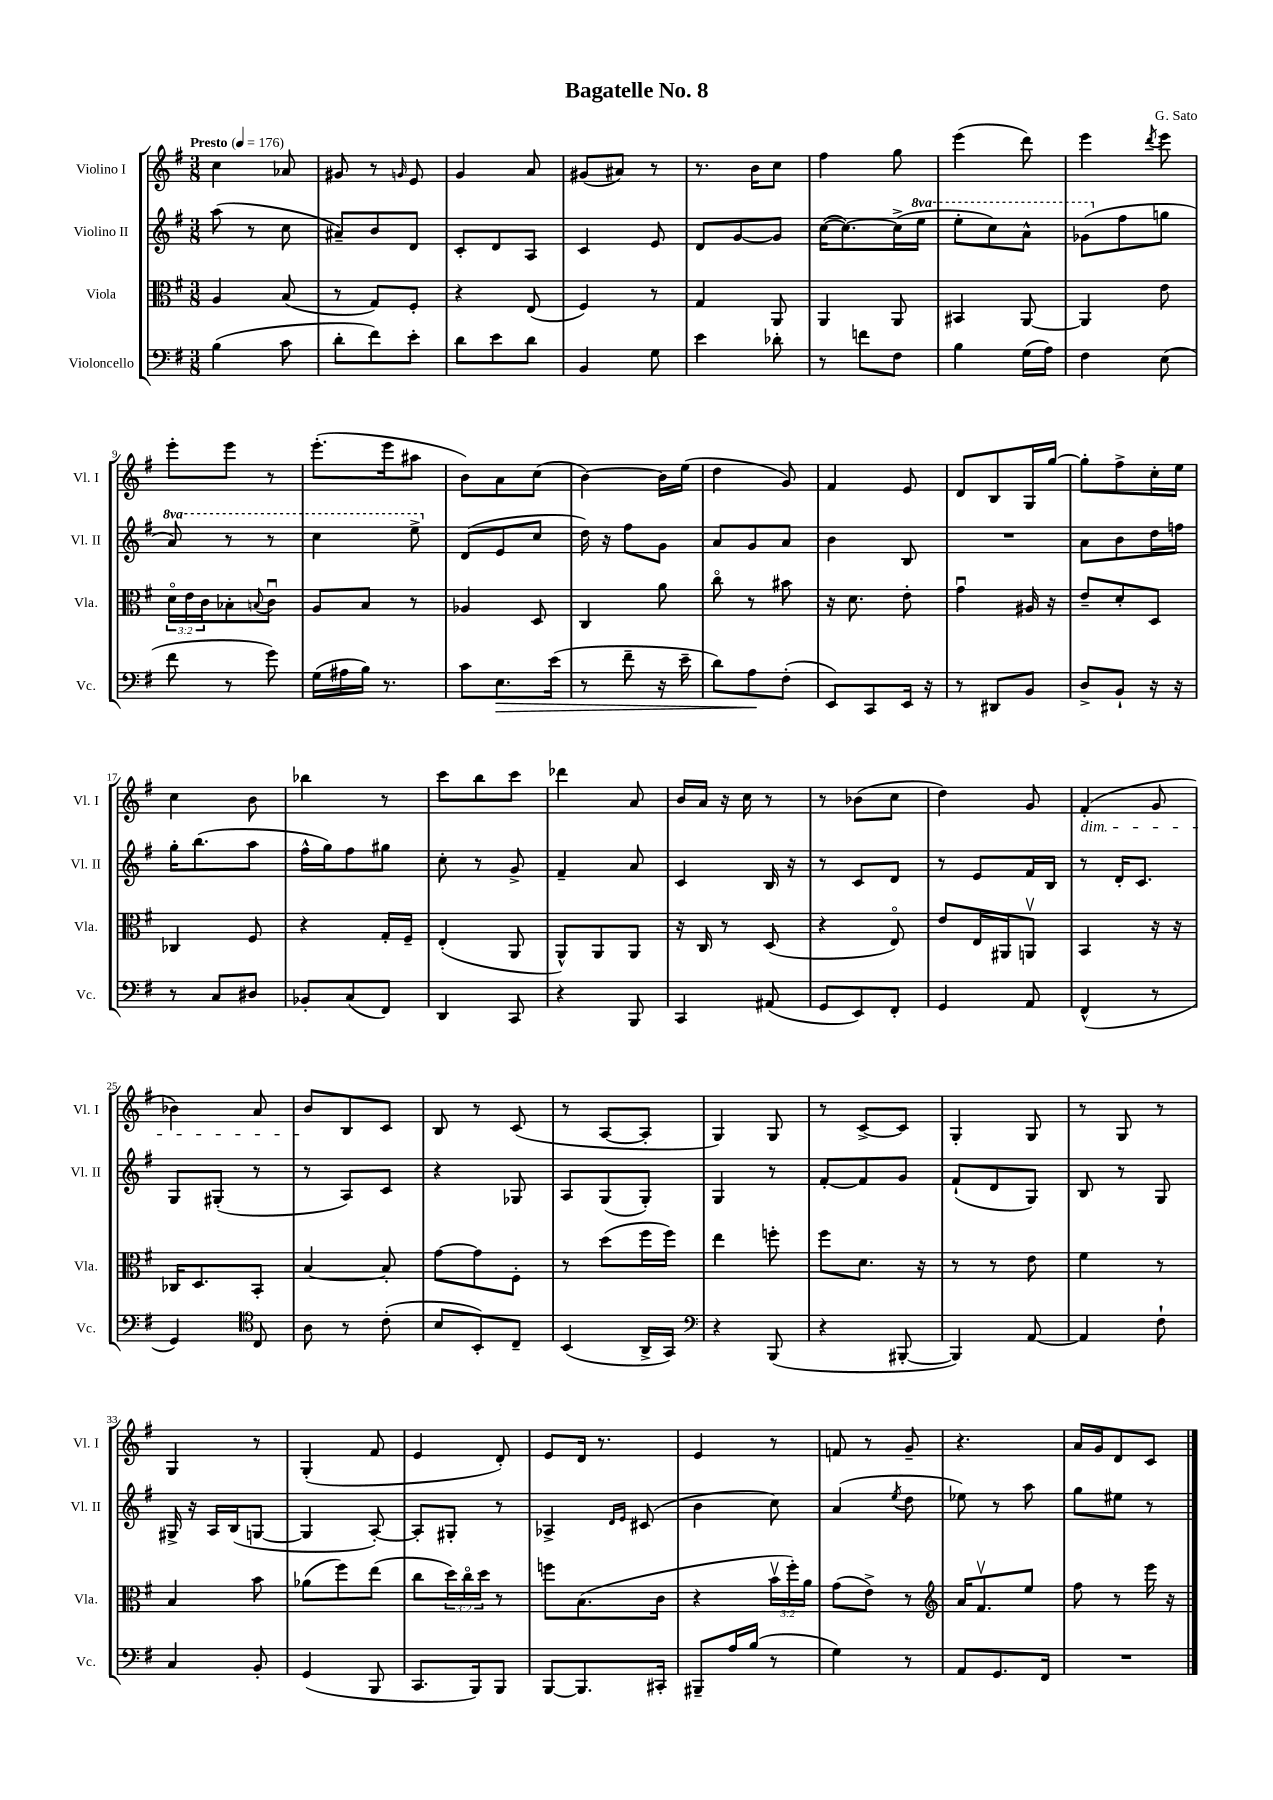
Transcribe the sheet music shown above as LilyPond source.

\header { title = "Bagatelle No. 8" composer = "G. Sato" }
<<
\new StaffGroup <<
\new Staff = "s0" \with { instrumentName = "Violino I" shortInstrumentName = "Vl. I" } {
    \clef treble \key g \major \numericTimeSignature \time 3/8 \tempo "Presto" 4 = 176
    c''4 aes'8 |
    gis'8 r8 \grace { g'16 } e'8 |
    g'4 a'8 |
    gis'8( ais'8) r8 |
    r8. b'16 c''8 |
    fis''4 g''8 |
    e'''4( d'''8) |
    e'''4 \acciaccatura { d'''8 } e'''8 |
    e'''8-. e'''8 r8 |
    e'''8.-.( e'''16 ais''8 |
    b'8) a'8 c''8( |
    b'4~) b'16 e''16( |
    d''4 g'8) |
    fis'4 e'8 |
    d'8 b8 g16 g''16~ |
    g''8-. fis''8-> c''16-. e''16 |
    c''4 b'8 |
    bes''4 r8 |
    c'''8 b''8 c'''8 |
    des'''4 a'8 |
    b'16 a'16 r16 c''16 r8 |
    r8 bes'8( c''8 |
    d''4) g'8 |
    fis'4-.\dim( g'8 |
    bes'4) a'8 |
    b'8\! b8 c'8 |
    b8 r8 c'8( |
    r8 a8~ a8-. |
    g4) g8 |
    r8 c'8~-> c'8 |
    g4-. g8 |
    r8 g8 r8 |
    g4 r8 |
    g4-.( fis'8 |
    e'4 d'8-.) |
    e'8 d'16 r8. |
    e'4 r8 |
    f'8 r8 g'8-- |
    r4. |
    a'16 g'16 d'8 c'8 \bar "|." |
}
\new Staff = "s1" \with { instrumentName = "Violino II" shortInstrumentName = "Vl. II" } {
    \clef treble \key g \major \numericTimeSignature \time 3/8 \set Staff.ottavationMarkups = #ottavation-simple-ordinals
    a''8( r8 c''8 |
    ais'8--) b'8 d'8 |
    c'8-. d'8 a8 |
    c'4 e'8 |
    d'8 g'8~ g'8 |
    c''16~( c''8.~) c''16->( \ottava #1 e'''16 |
    e'''8-. c'''8) a''8-^ |
    ges''8( \ottava #0 fis''8 g''8 |
    \ottava #1 a''8) r8 r8 |
    c'''4 e'''8-> \ottava #0 |
    d'8( e'8 c''8 |
    d''16) r16 fis''8 g'8 |
    a'8 g'8 a'8 |
    b'4 b8 |
    R4. |
    a'8 b'8 d''16 f''16 |
    g''16-. b''8.( a''8 |
    fis''16-^ g''16) fis''8 gis''8 |
    c''8-. r8 g'8-> |
    fis'4-- a'8 |
    c'4 b16 r16 |
    r8 c'8 d'8 |
    r8 e'8 fis'16 b16 |
    r8 d'16-. c'8. |
    g8 gis8-.( r8 |
    r8 a8) c'8 |
    r4 ges8 |
    a8 g8( g8-.) |
    g4 r8 |
    fis'8~-. fis'8 g'8 |
    fis'8-!( d'8 g8) |
    b8 r8 g8 |
    gis16-> r16 a16 b16( g8~ |
    g4 a8~-.) |
    a8-. gis8-. r8 |
    aes4-> \grace { d'16 e'16 } cis'8( |
    b'4 c''8) |
    a'4( \acciaccatura { e''8 } d''8 |
    ees''8) r8 a''8 |
    g''8 eis''8 r8 \bar "|." |
}
\new Staff = "s2" \with { instrumentName = "Viola" shortInstrumentName = "Vla." } {
    \clef alto \key g \major \numericTimeSignature \time 3/8 \override Staff.TupletNumber.text = #tuplet-number::calc-fraction-text
    a4 b8( |
    r8 g8) fis8-. |
    r4 e8( |
    fis4) r8 |
    g4 a,8 |
    a,4 a,8 |
    bis,4 a,8~ |
    a,4 e'8 |
    \tuplet 3/2 { d'16\flageolet e'16 c'16 } bes8-. \appoggiatura { b8 } c'8\downbow |
    a8 b8 r8 |
    aes4 d8 |
    c4 a'8 |
    c''8\flageolet r8 bis'8 |
    r16 d'8. e'8-. |
    g'4\downbow ais16 r16 |
    e'8-- d'8-. d8 |
    ces4 fis8 |
    r4 g16-. fis16-- |
    e4-.( a,8 |
    a,8-^) a,8 a,8 |
    r16 c16 r8 d8( |
    r4 e8\flageolet) |
    e'8 e16 ais,16 a,8\upbow |
    b,4 r16 r16 |
    ces16 d8. b,8-. |
    b4~ b8-. |
    g'8~ g'8 fis8-. |
    r8 d''8( fis''16 fis''16) |
    e''4 f''8-. |
    fis''8 d'8. r16 |
    r8 r8 e'8 |
    fis'4 r8 |
    b4 b'8 |
    aes'8( fis''8) e''8( |
    c''8 \tuplet 3/2 { d''16) c''16\flageolet d''16 } r8 |
    f''8 b8.( c'16 |
    r4 \tuplet 3/2 { b'16\upbow fis''16-.) a'16 } |
    g'8( e'8->) r8 |
    \clef treble a'16 fis'8.\upbow e''8 |
    fis''8 r8 e'''16 r16 \bar "|." |
}
\new Staff = "s3" \with { instrumentName = "Violoncello" shortInstrumentName = "Vc." } {
    \clef bass \key g \major \numericTimeSignature \time 3/8
    b4( c'8 |
    d'8-. fis'8) e'8-. |
    d'8 e'8 d'8 |
    b,4 g8 |
    e'4 des'8-. |
    r8 f'8 fis8 |
    b4 g16( a16) |
    fis4 e8( |
    fis'8 r8 g'8) |
    g16( ais16 b16) r8. |
    c'8 e8.\> e'16( |
    r8 fis'8-- r16 e'16-- |
    d'8) a8\! fis8-.( |
    e,8) c,8 e,16 r16 |
    r8 dis,8 b,8 |
    d8-> b,8-! r16 r16 |
    r8 c8 dis8 |
    bes,8-. c8( fis,8) |
    d,4 c,8 |
    r4 b,,8 |
    c,4 ais,8( |
    g,8 e,8) fis,8-. |
    g,4 a,8 |
    fis,4-^( r8 |
    g,4) \clef tenor c8 |
    a8 r8 c'8-.( |
    b8 b,8-.) c8-- |
    b,4( a,16-> g,16) |
    \clef bass r4 b,,8( |
    r4 bis,,8~-. |
    bis,,4) a,8~ |
    a,4 fis8-! |
    c4 b,8-. |
    g,4( b,,8 |
    c,8. b,,16) b,,8 |
    b,,8~ b,,8. cis,16-. |
    bis,,8-- a16 b16( r8 |
    g4) r8 |
    a,8 g,8. fis,16 |
    R4. \bar "|." |
}
>>
>>
